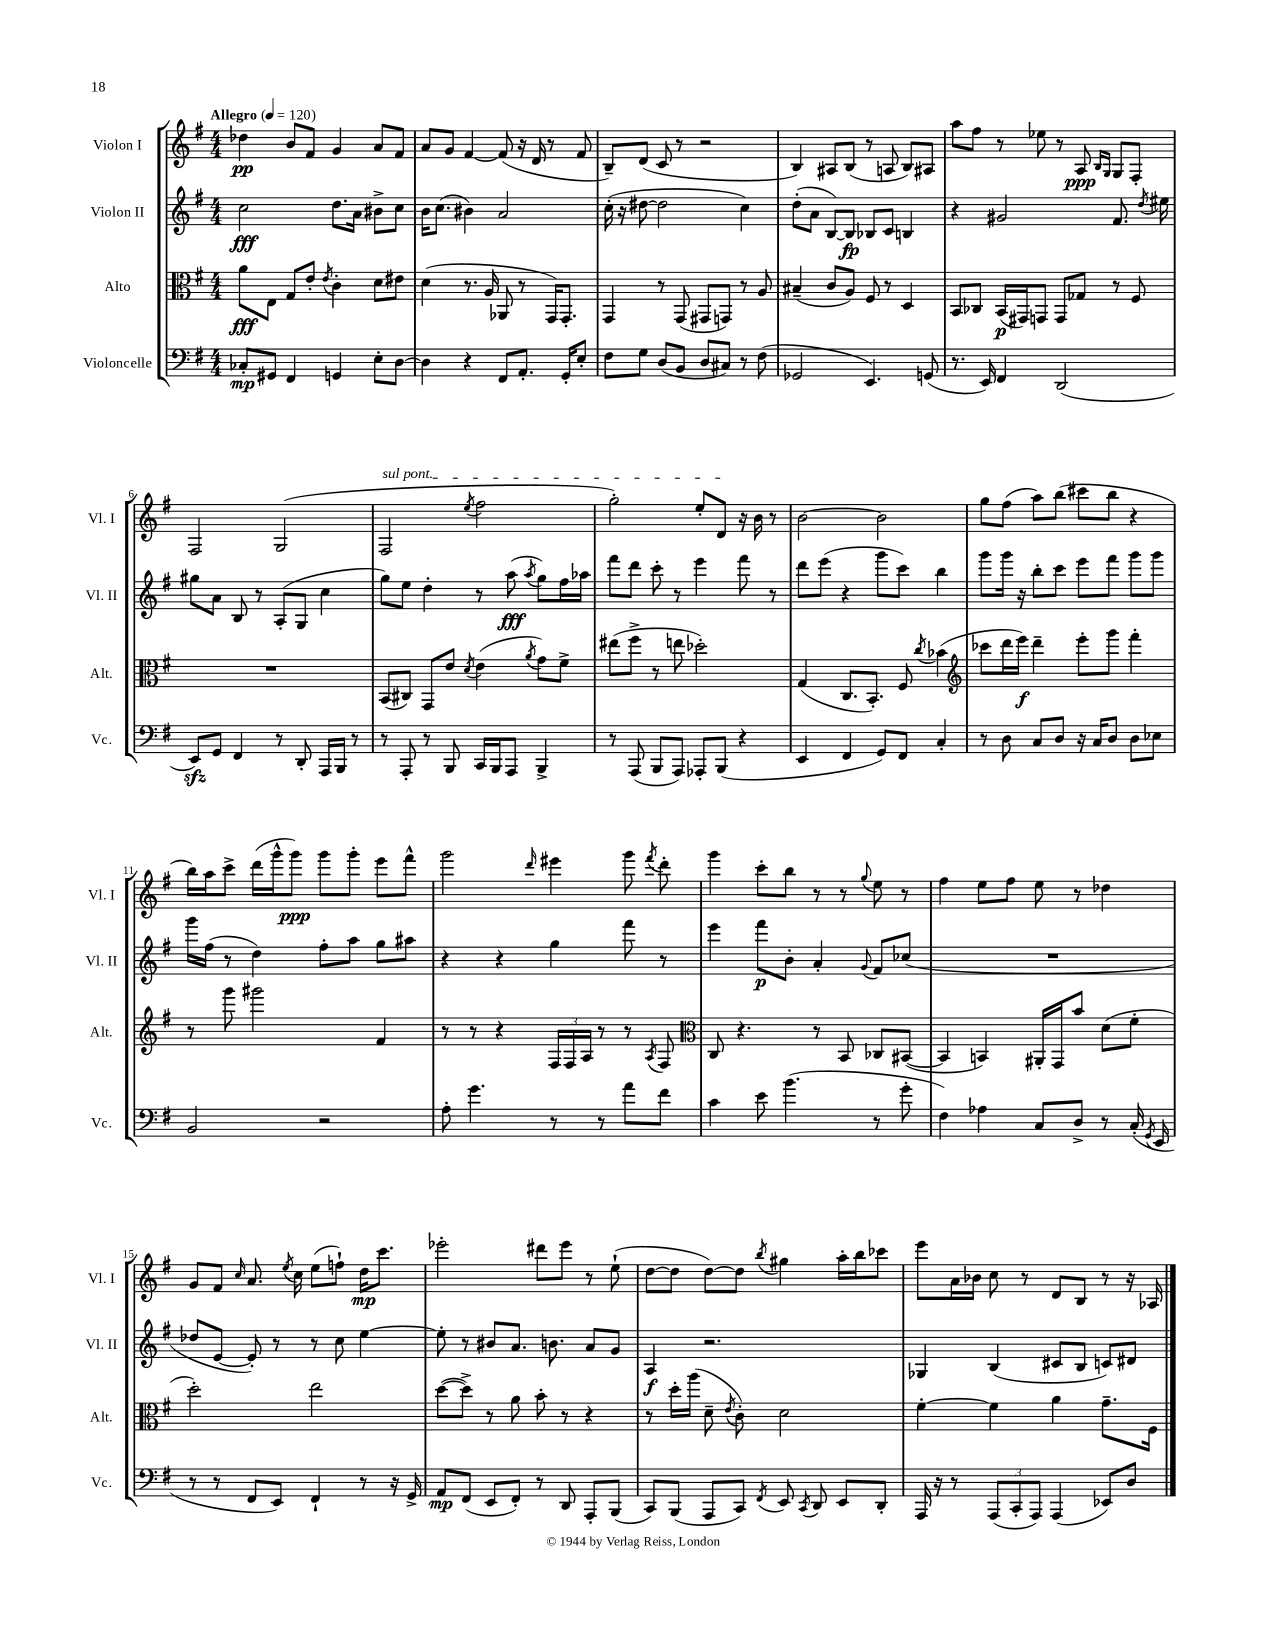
<<
\new StaffGroup <<
\new Staff = "s0" \with { instrumentName = "Violon I" shortInstrumentName = "Vl. I" } {
    \clef treble \key g \major \numericTimeSignature \time 4/4 \tempo "Allegro" 4 = 120
    \autoBeamOff des''4\pp b'8[ fis'8] g'4 a'8[ fis'8] |
    a'8[ g'8] fis'4~ fis'8( r16 d'16 r8 fis'8 |
    b8[--) d'8]( c'8 r8 r2 |
    b4) ais8[ b8]( r8 a8 b8[) ais8] |
    a''8[ fis''8] r8 ees''8 r8 a8\ppp \grace { b16[ g16] } g8[ fis8]-. |
    fis2 g2( |
    \once \override TextSpanner.bound-details.left.text = \markup { \italic "sul pont." } fis2\startTextSpan \acciaccatura { e''8 } fis''2 |
    g''2-.) e''8[-. d'8]\stopTextSpan r16 b'16 r8 |
    b'2~ b'2 |
    g''8[ fis''8]( a''8[) b''8]( cis'''8[ b''8] r4 |
    b''16[) a''16 c'''8]-> d'''16[( g'''16-^ g'''8]\ppp) g'''8[ g'''8]-. e'''8[ fis'''8]-^ |
    g'''2 \grace { d'''16 } eis'''4 g'''8 \acciaccatura { fis'''8 } d'''8-. |
    g'''4 c'''8[-. b''8] r8 r8 \appoggiatura { g''8 } e''8 r8 |
    fis''4 e''8[ fis''8] e''8 r8 des''4 |
    g'8[ fis'8] \grace { c''16 } a'8. \acciaccatura { e''8 } c''16 e''8[( f''8]-!) d''16[\mp c'''8.] |
    ees'''2-. dis'''8[ ees'''8] r8 e''8-!( |
    d''8[~ d''8] d''8[~) d''8] \acciaccatura { b''8 } gis''4 a''16[-. b''16 ces'''8] |
    e'''8[ a'16 bes'16] c''8 r8 d'8[ b8] r8 r16 aes16 \bar "|." |
}
\new Staff = "s1" \with { instrumentName = "Violon II" shortInstrumentName = "Vl. II" } {
    \clef treble \key g \major \numericTimeSignature \time 4/4
    \autoBeamOff c''2\fff d''8.[ a'16] bis'8[-> c''8] |
    b'16[ c''8.]( bis'4) a'2 |
    c''16-.( r16 dis''8~ dis''2 c''4) |
    d''8[-.( a'8] b8[~) b8]\fp bes8[ c'8] b4 |
    r4 gis'2 fis'8. \acciaccatura { d''8 } eis''16 |
    gis''8[ a'8] b8 r8 a8[-.( g8] c''4 |
    g''8[) e''8] d''4-. r8 a''8\fff( \acciaccatura { a''8 } g''8[) fis''16 aes''16] |
    fis'''8[ d'''8] c'''8-. r8 e'''4 fis'''8 r8 |
    d'''8[ e'''8]( r4 g'''8[ c'''8]) b''4 |
    g'''8[ g'''16] r16 b''8[-. c'''8] e'''8[ fis'''8] g'''8[ g'''8] |
    g'''16[ fis''16]( r8 d''4) fis''8[-. a''8] g''8[ ais''8] |
    r4 r4 g''4 fis'''8 r8 |
    e'''4 fis'''8[\p b'8]-. a'4-. \appoggiatura { g'8 } fis'8[ ces''8]( |
    R1 |
    des''8[ e'8]~ e'8-.) r8 r8 c''8 e''4~ |
    e''8-. r8 bis'8[ a'8.] b'8. a'8[ g'8] |
    a4\f r2. |
    ges4 b4( cis'8[ b8] c'8[) dis'8] \bar "|." |
}
\new Staff = "s2" \with { instrumentName = "Alto" shortInstrumentName = "Alt." } {
    \clef alto \key g \major \numericTimeSignature \time 4/4
    \autoBeamOff a'8[\fff e8] g8[ e'8]-. \acciaccatura { e'8 } c'4-. d'8[ eis'8] |
    d'4( r8. a16 aes,8 r8 g,16[) g,8.]-. |
    g,4 r8 g,8( gis,8[ g,8]) r8 a8 |
    bis4--( c'8[ a8]) fis8 r8 d4 |
    b,8[ ces8] b,16[\p( gis,16) g,8] g,8[ ges8] r8 fis8 |
    R1 |
    b,8[( cis8]) g,8[ e'8] \acciaccatura { d'8 } e'4( \acciaccatura { a'8 } g'8[) fis'8]-> |
    eis''8[( fis''8]-> r8 e''8 des''2-.) |
    g4( c8.[ b,8.]-.) fis8 \acciaccatura { c''8 } bes'4( |
    \clef treble ces'''8[ d'''16 e'''16]\f) d'''4-- e'''8[-. g'''8] fis'''4-. |
    r8 g'''8 gis'''2 fis'4 |
    r8 r8 r4 \tuplet 3/2 { fis16[ fis16 a16] } r8 r8 \acciaccatura { a8 } fis8 |
    \clef alto c8 r4. r8 b,8 ces8[ bis,8]~( |
    bis,4 b,4) ais,16[-. g,16 b'8] d'8[( fis'8]-. |
    d''2-.) e''2 |
    d''8[~( d''8]->) r8 a'8 b'8-. r8 r4 |
    r8 d''16[-. a''16]( d'8-- \acciaccatura { e'8 } c'8-.) d'2 |
    fis'4~-. fis'4 a'4 g'8.[-- fis16] \bar "|." |
}
\new Staff = "s3" \with { instrumentName = "Violoncelle" shortInstrumentName = "Vc." } {
    \clef bass \key g \major \numericTimeSignature \time 4/4
    \autoBeamOff ces8[-.\mp gis,8] fis,4 g,4 e8[-. d8]~ |
    d4 r4 fis,8[ a,8.]-. g,16[-. e8]-. |
    fis8[ g8] d8[( b,8] d8[ cis8]) r8 fis8( |
    ges,2 e,4.) g,8( |
    r8. e,16) fis,4 d,2( |
    e,8[\sfz) g,8] fis,4 r8 d,8-. a,,16[ b,,16] r8 |
    r8 a,,8-. r8 b,,8 c,16[ b,,16 a,,8] b,,4-> |
    r8 a,,8( b,,8[ a,,8]) aes,,8[-. b,,8]( r4 |
    e,4 fis,4 g,8[) fis,8] c4-. |
    r8 d8 c8[ d8] r16 c16[ d8] d8[ ees8] |
    b,2 r2 |
    a8-. g'4. r8 r8 a'8[ fis'8] |
    c'4 e'8 b'4.( r8 g'8-. |
    fis4) aes4 c8[ d8]-> r8 c16-.( \acciaccatura { g,8 } e,16 |
    r8 r8 fis,8[ e,8]) fis,4-! r8 r16 g,16-> |
    a,8[\mp fis,8]( e,8[ fis,8]-.) r8 d,8 a,,8[-. b,,8]( |
    c,8[) b,,8]( a,,8[ c,8]) \acciaccatura { fis,8 } e,8 \acciaccatura { c,8 } d,8 e,8[ d,8]-. |
    a,,16 r16 r8 \tuplet 3/2 { a,,8[( c,8-. a,,8]) } a,,4( ees,8[) d8] \bar "|." |
}
>>
>>
